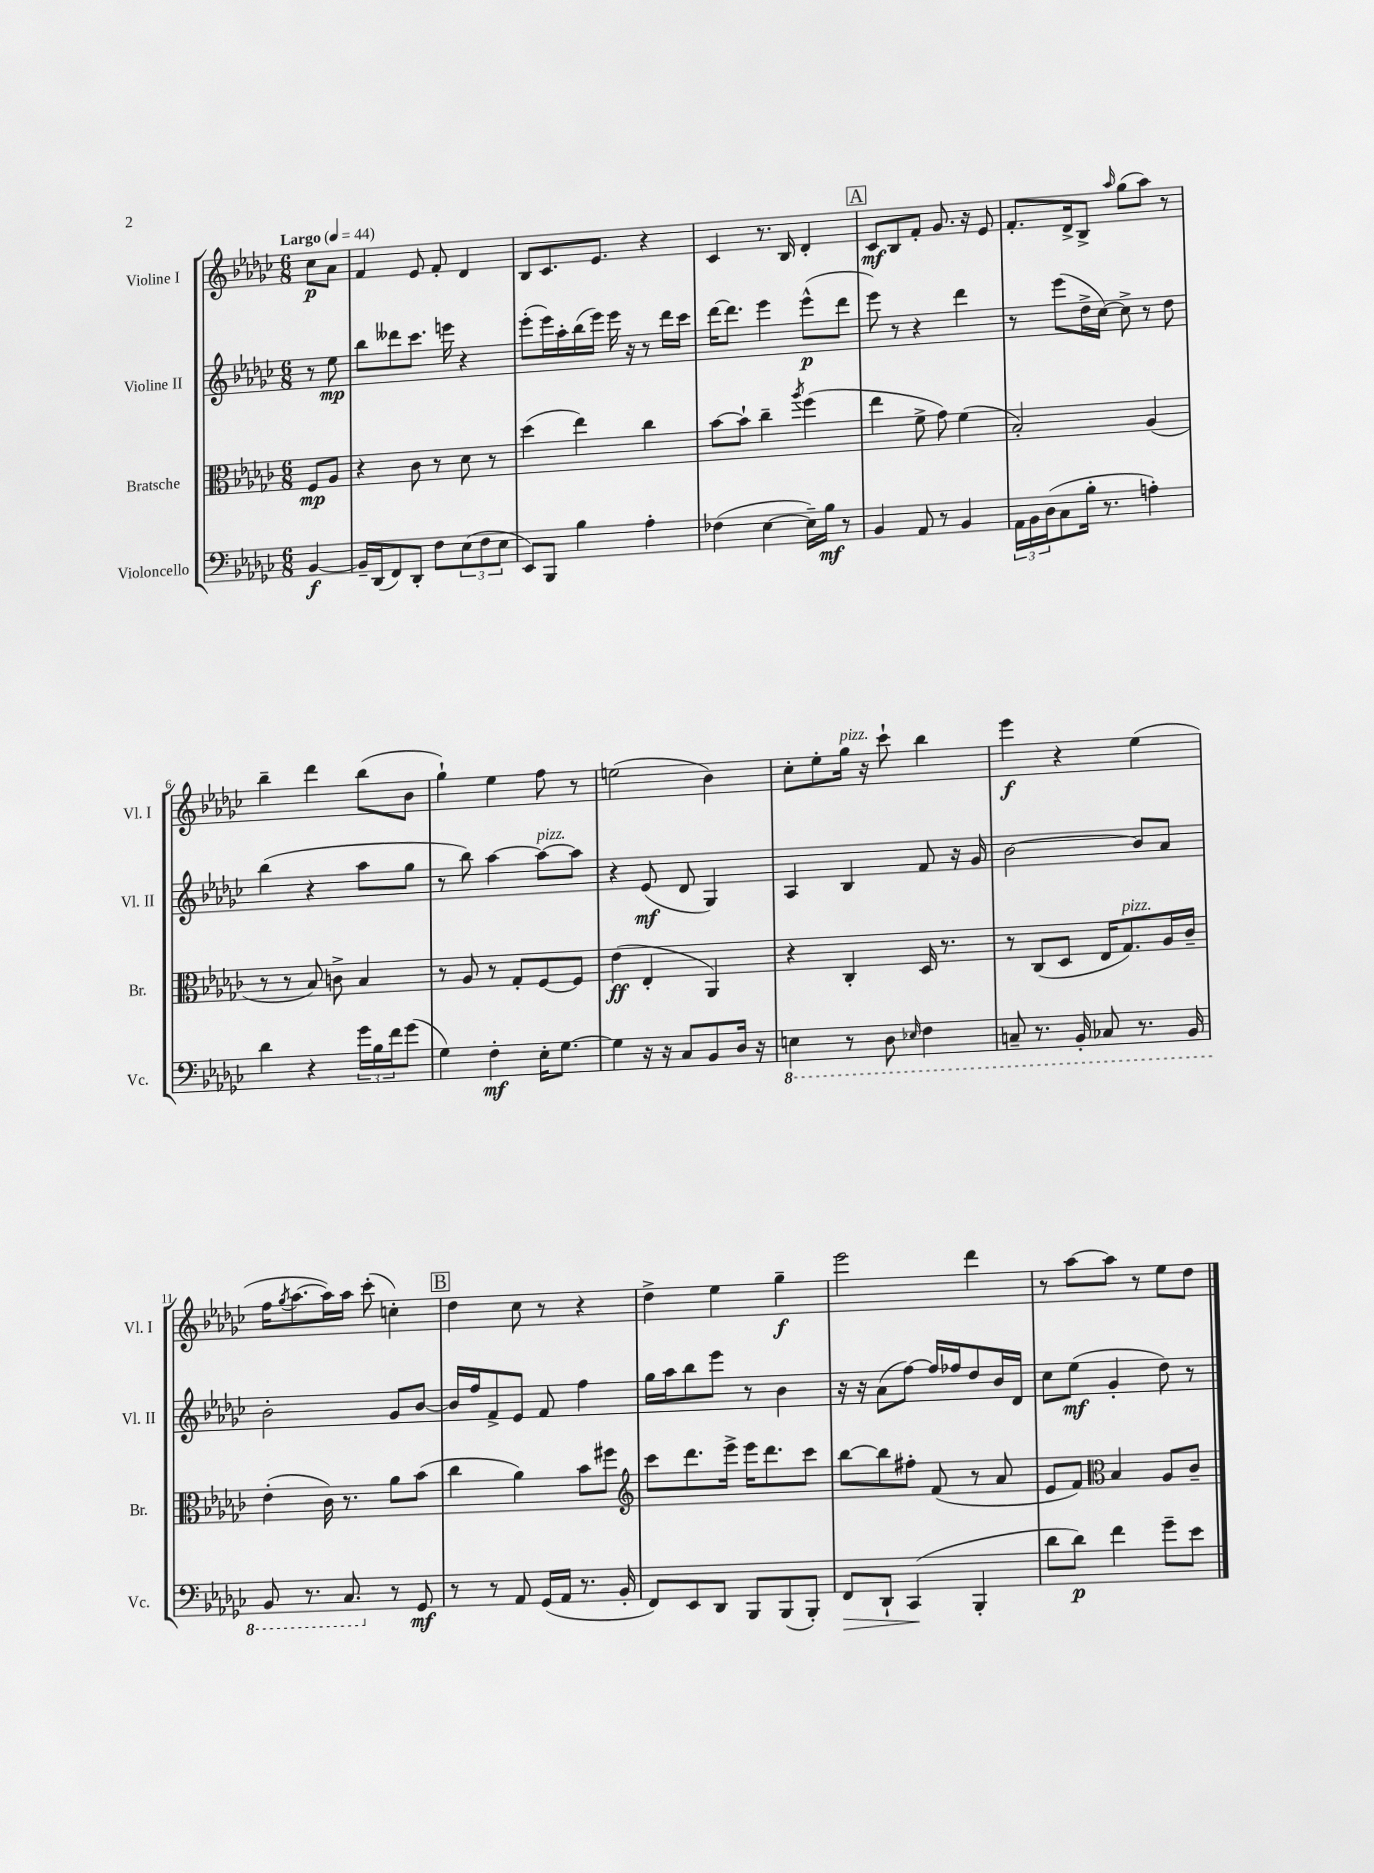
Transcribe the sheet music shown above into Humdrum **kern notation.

**kern	**dynam	**kern	**dynam	**kern	**dynam	**kern	**dynam
*part4	*part4	*part3	*part3	*part2	*part2	*part1	*part1
*staff4	*staff4	*staff3	*staff3	*staff2	*staff2	*staff1	*staff1
*I"Violoncello	*	*I"Bratsche	*	*I"Violine II	*	*I"Violine I	*
*I'Vc.	*	*I'Br.	*	*I'Vl. II	*	*I'Vl. I	*
*clefF4	*	*clefC3	*	*clefG2	*	*clefG2	*
*k[b-e-a-d-g-c-]	*	*k[b-e-a-d-g-c-]	*	*k[b-e-a-d-g-c-]	*	*k[b-e-a-d-g-c-]	*
*M6/8	*	*M6/8	*	*M6/8	*	*M6/8	*
*MM44	*	*MM44	*	*MM44	*	*MM44	*
=	=	=	=	=	=	=	=
!	!	!	!	!	!	!LO:TX:a:B:t=Largo	!
[4BB-/	f	8F/L	mp	8r	.	8cc-\L	p
.	.	8A-/J	.	8ee-\	mp	8a-\J	.
=1	=1	=1	=1	=1	=1	=1	=1
16BB-~/LL]	.	4r	.	8bb-\L	.	4f/	.
(16DD-/J	.	.	.	.	.	.	.
8FF/)	.	.	.	8ddd--X\	.	.	.
8DD-'/J	.	8c-\	.	8.ccc-\J	.	8e-/	.
8F\L	.	8r	.	.	.	8f'/	.
.	.	.	.	16eeen\	.	.	.
(12E-\	.	8d-\	.	4r	.	4d-/	.
12F\	.	.	.	.	.	.	.
.	.	8r	.	.	.	.	.
12E-\J	.	.	.	.	.	.	.
=2	=2	=2	=2	=2	=2	=2	=2
8EE-/L)	.	(4dd-\	.	(8eee-'\L	.	8B-/L	.
8BBB-/J	.	.	.	16eee-\L)	.	8.c-/	.
.	.	.	.	16aa-'\	.	.	.
4B-\	.	4ee-\)	.	(16bb-\	.	.	.
.	.	.	.	16eee-\JJ)	.	8.e-/J	.
.	.	.	.	16eee-\	.	.	.
.	.	.	.	16r	.	.	.
4A-'\	.	4cc-\	.	8r	.	4r	.
.	.	.	.	16ddd-\LL	.	.	.
.	.	.	.	16ccc-\JJ	.	.	.
=3	=3	=3	=3	=3	=3	=3	=3
(4F-X\	.	[8b-\L	.	[16ddd-\KL	.	4c-/	.
.	.	.	.	8.ddd-\J]	.	.	.
.	.	8b-`\J]	.	.	.	.	.
[4E-\	.	4cc-~\	.	4eee-\	.	8.r	.
.	.	.	.	.	.	16B-/	.
.	.	8qaa-/	.	.	.	.	.
16E-~\LL])	.	(4ff\	.	(8eee-^^\L	p	4d-'/	.
16B-\JJ	mf	.	.	.	.	.	.
8r	.	.	.	8ddd-\J	.	.	.
!!LO:REH:place=s1:t=A
=4	=4	=4	=4	=4	=4	=4	=4
4BB-/	.	4ee-\	.	8eee-\)	.	8c-/L	mf
.	.	.	.	8r	.	8B-/	.
8AA-/	.	8f^\	.	4r	.	8f'/J	.
8r	.	8g-\)	.	.	.	8.g-/	.
4BB-/	.	(4f\	.	4ddd-\	.	.	.
.	.	.	.	.	.	16r	.
.	.	.	.	.	.	8e-/	.
=5	=5	=5	=5	=5	=5	=5	=5
24AA-\LL	.	2B-'/)	.	8r	.	8.f'/L	.
24BB-\	.	.	.	.	.	.	.
(24D-\J	.	.	.	.	.	.	.
8C-\	.	.	.	(8eee-\L	.	.	.
.	.	.	.	.	.	16d-^/k	.
16B-'\Jk	.	.	.	16dd-^\L	.	8B-^/J	.
8.r	.	.	.	[16cc-\JJ)	.	.	.
.	.	.	.	.	.	16qqaa-/	.
.	.	.	.	8cc-^\]	.	(8gg-\L	.
4An'\)	.	(4A-/	.	8r	.	8aa-\J)	.
.	.	.	.	8dd-\	.	8r	.
!!LO:LB:g=z
=6	=6	=6	=6	=6	=6	=6	=6
4d-\	.	8r	.	(4bb-\	.	4bb-~\	.
.	.	8r	.	.	.	.	.
4r	.	8B-/)	.	4r	.	4ddd-\	.
.	.	8cn^\	.	.	.	.	.
24g-\LL	.	4B-/	.	8aa-\L	.	(8bb-\L	.
24B-\	.	.	.	.	.	.	.
24f\J	.	.	.	.	.	.	.
(8g-\J	.	.	.	8gg-\J	.	8b-\J	.
=7	=7	=7	=7	=7	=7	=7	=7
4G-\)	.	8r	.	8r	.	4gg-`\)	.
.	.	8A-/	.	8bb-\)	.	.	.
4F'\	mf	8r	.	[4aa-\	.	4ee-\	.
.	.	8G-'/L	.	.	.	.	.
!	!	!	!	!LO:TX:a:i:t=pizz.	!	!	!
16E-'\KL	.	[8F/	.	8aa-\L_	.	8ff\	.
[8.G-\J	.	.	.	.	.	.	.
.	.	8F/J]	.	8aa-\J]	.	8r	.
=8	=8	=8	=8	=8	=8	=8	=8
4G-\]	.	(4e-\	ff	4r	.	(2een\	.
16r	.	4E-'/	.	(8e-/	mf	.	.
16r	.	.	.	.	.	.	.
8C-/L	.	.	.	8d-/	.	.	.
8BB-/	.	4AA-/)	.	4G-/)	.	4b-\)	.
16D-/Jk	.	.	.	.	.	.	.
16r	.	.	.	.	.	.	.
=9	=9	=9	=9	=9	=9	=9	=9
*8ba	*	*	*	*	*	*	*
4EEn\	.	4r	.	4A-/	.	8cc-'\L	.
.	.	.	.	.	.	8ee-'\	.
!	!	!	!	!	!	!LO:TX:a:i:t=pizz.	!
8r	.	4C-'/	.	4B-/	.	16gg-\Jk	.
.	.	.	.	.	.	16r	.
8DD-\	.	.	.	.	.	8ccc-`\	.
16qqEE-X/	.	.	.	.	.	.	.
4FF\	.	16D-/	.	8f/	.	4bb-\	.
.	.	8.r	.	.	.	.	.
.	.	.	.	16r	.	.	.
.	.	.	.	16g-/	.	.	.
=10	=10	=10	=10	=10	=10	=10	=10
8CCn~/	.	8r	.	[2b-\	.	4eee-\	f
8.r	.	(8C-/L	.	.	.	.	.
.	.	8D-/J	.	.	.	4r	.
16BBB-'/	.	.	.	.	.	.	.
8CC-X/	.	16E-/KL	.	.	.	.	.
!	!	!LO:TX:a:i:t=pizz.	!	!	!	!	!
.	.	8.G-/)	.	.	.	.	.
8.r	.	.	.	8b-/L]	.	(4ee-\	.
.	.	16A-/L	.	8a-/J	.	.	.
16BBB-/	.	16c-~/JJ	.	.	.	.	.
!!LO:LB:g=z
=11	=11	=11	=11	=11	=11	=11	=11
8BBB-/	.	(4e-'\	.	2b-'\	.	16ff\KL	.
.	.	.	.	.	.	8qgg-/	.
.	.	.	.	.	.	[8.aa-\	.
8.r	.	.	.	.	.	.	.
.	.	16c-\)	.	.	.	16aa-\L])	.
8.CC-/	.	8.r	.	.	.	16aa-\JJ	.
.	.	.	.	.	.	(8ccc-'\	.
*X8ba	*	*	*	*	*	*	*
8r	.	8a-\L	.	8g-/L	.	4ccn'\)	.
8GG-/	mf	(8b-\J	.	[8b-/J	.	.	.
!!LO:REH:place=s1:t=B
=12	=12	=12	=12	=12	=12	=12	=12
8r	.	4cc-\	.	16b-/LL]	.	4dd-\	.
.	.	.	.	16ff/J	.	.	.
8r	.	.	.	8f^/	.	.	.
8AA-/	.	4a-\)	.	8e-/J	.	8cc-\	.
(16GG-/LL	.	.	.	8f/	.	8r	.
16AA-/JJ	.	.	.	.	.	.	.
8.r	.	8b-\L	.	4ff\	.	4r	.
.	.	8ff#X\J	.	.	.	.	.
16BB-'/	.	.	.	.	.	.	.
=13	=13	=13	=13	=13	=13	=13	=13
*	*	*clefG2	*	*	*	*	*
8FF/L)	.	8ccc-\L	.	16gg-\LL	.	4dd-^\	.
.	.	.	.	16aa-\J	.	.	.
8EE-/	.	8.ddd-\	.	8bb-\	.	.	.
8DD-/J	.	.	.	8eee-\J	.	4ee-\	.
.	.	16eee-^\Jk	.	.	.	.	.
8BBB-/L	.	16eee-\KL	.	8r	.	.	.
.	.	8.ddd-\	.	.	.	.	.
(8BBB-/	.	.	.	4b-\	.	4gg-~\	f
8BBB-'/J)	.	8ccc-\J	.	.	.	.	.
=14	=14	=14	=14	=14	=14	=14	=14
!	!LO:HP:b	!	!	!	!	!	!
8FF/L	>	[8bb-\L	.	16r	.	2eee-\	.
.	.	.	.	16r	.	.	.
8DD-`/J	.	8bb-\]	.	(8a-\L	.	.	.
(4CC-/	.	8ff#X'\J	.	[8ff\J)	.	.	.
.	.	(8f/	.	16ff/LL]	.	.	.
.	.	.	.	16ff-X/J	.	.	.
4BBB-'/	]	8r	.	8dd-/	.	4ddd-\	.
.	.	8a-/	.	16b-/L	.	.	.
.	.	.	.	16d-/JJ	.	.	.
=15	=15	=15	=15	=15	=15	=15	=15
8d-\L	.	8e-/L	.	8cc-\L	.	8r	.
8d-\J)	p	8f/J)	.	(8ee-\J	mf	[8aa-\L	.
*	*	*clefC3	*	*	*	*	*
4f\	.	4B-/	.	4g-'/	.	8aa-\J]	.
.	.	.	.	.	.	8r	.
8g-~\L	.	8A-/L	.	8dd-\)	.	8ee-\L	.
8e-\J	.	8c-~/J	.	8r	.	8dd-\J	.
==	==	==	==	==	==	==	==
*-	*-	*-	*-	*-	*-	*-	*-
